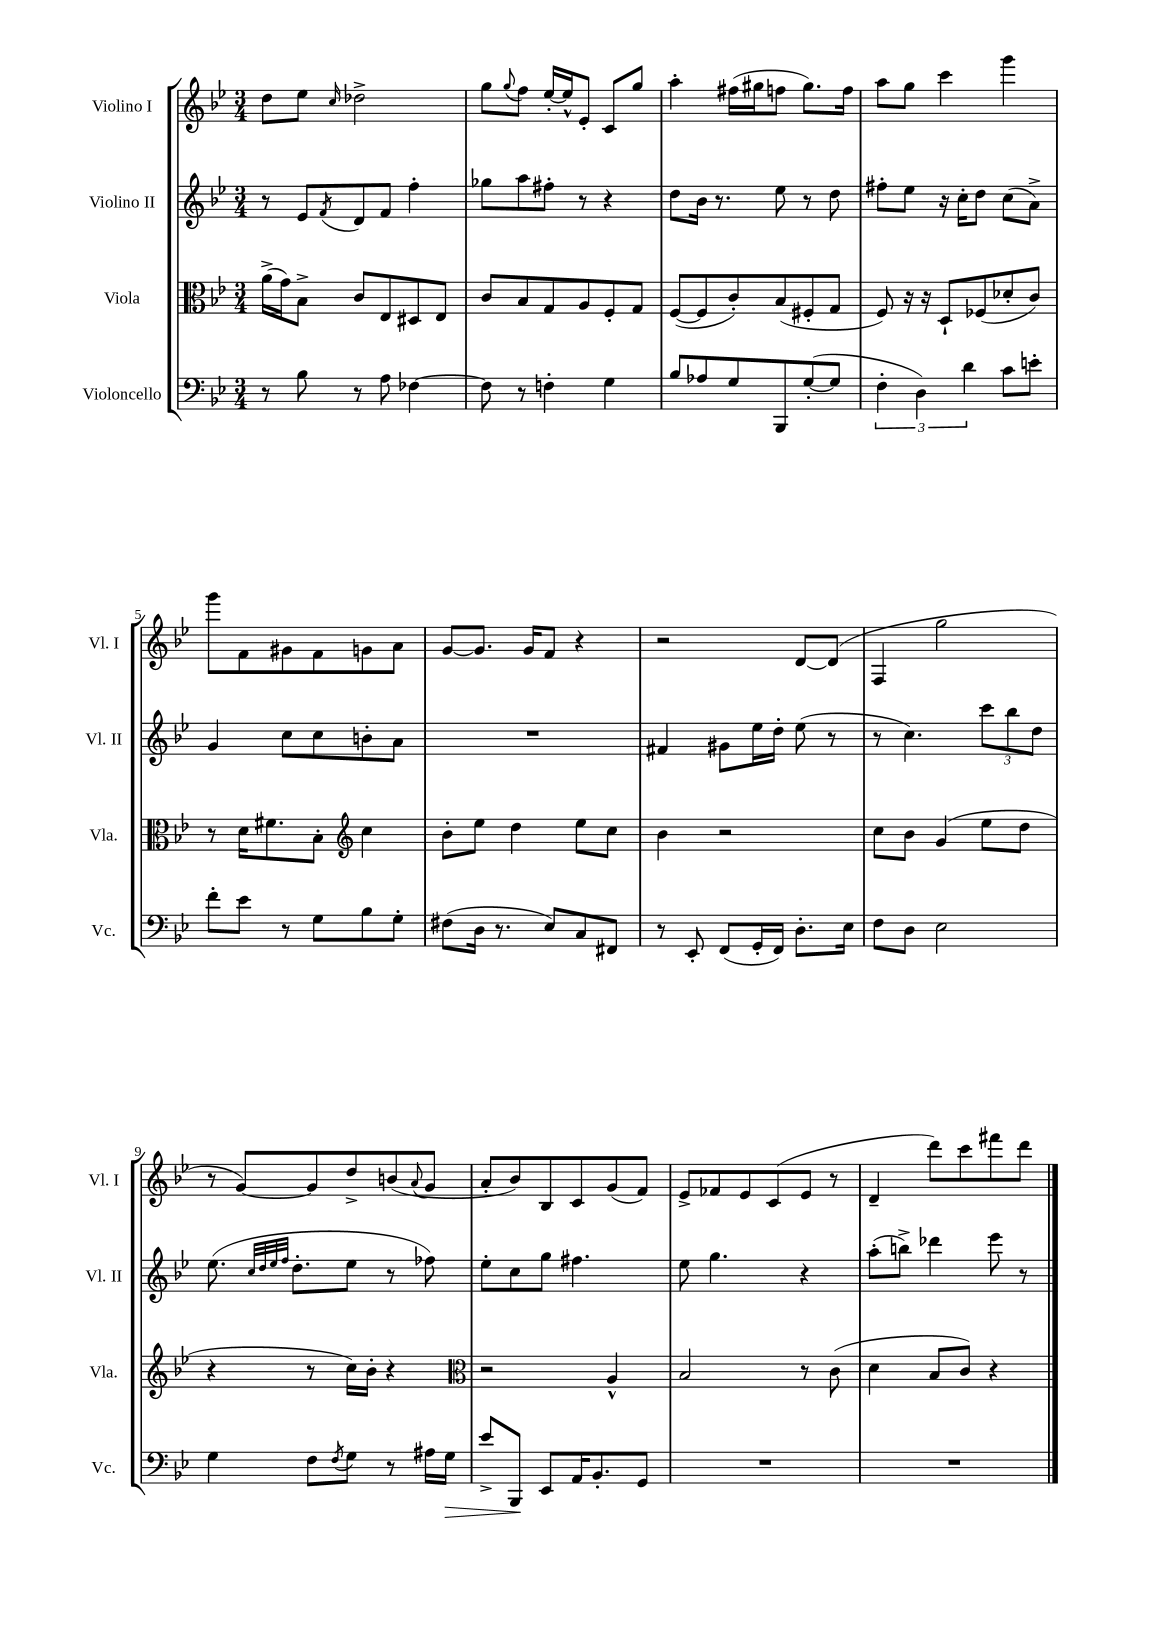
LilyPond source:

<<
\new StaffGroup <<
\new Staff = "s0" \with { instrumentName = "Violino I" shortInstrumentName = "Vl. I" } {
    \clef treble \key bes \major \numericTimeSignature \time 3/4
    d''8 ees''8 \grace { c''16 } des''2-> |
    g''8 \appoggiatura { g''8 } f''8 ees''16~-. ees''16-^ ees'8-. c'8 g''8 |
    a''4-. fis''16( gis''16 f''8 gis''8.) f''16 |
    a''8 g''8 c'''4 g'''4 |
    g'''8 f'8 gis'8 f'8 g'8 a'8 |
    g'8~ g'8. g'16 f'8 r4 |
    r2 d'8~ d'8( |
    f4 g''2 |
    r8 g'8~) g'8 d''8-> b'8( \appoggiatura { a'8 } g'8 |
    a'8-. bes'8) bes8 c'8 g'8( f'8) |
    ees'8-> fes'8 ees'8 c'8( ees'8 r8 |
    d'4-- d'''8) c'''8 fis'''8 d'''8 \bar "|." |
}
\new Staff = "s1" \with { instrumentName = "Violino II" shortInstrumentName = "Vl. II" } {
    \clef treble \key bes \major \numericTimeSignature \time 3/4
    r8 ees'8 \acciaccatura { f'8 } d'8 f'8 f''4-. |
    ges''8 a''8 fis''8-. r8 r4 |
    d''8 bes'16 r8. ees''8 r8 d''8 |
    fis''8-. ees''8 r16 c''16-. d''8 c''8( a'8->) |
    g'4 c''8 c''8 b'8-. a'8 |
    R2. |
    fis'4 gis'8 ees''16 d''16-. ees''8( r8 |
    r8 c''4.) \tuplet 3/2 { c'''8 bes''8 d''8 } |
    ees''8.( \grace { c''32 d''32 ees''32 f''32 } d''8.-. ees''8 r8 fes''8) |
    ees''8-. c''8 g''8 fis''4. |
    ees''8 g''4. r4 |
    a''8-.( b''8->) des'''4 ees'''8 r8 \bar "|." |
}
\new Staff = "s2" \with { instrumentName = "Viola" shortInstrumentName = "Vla." } {
    \clef alto \key bes \major \numericTimeSignature \time 3/4
    a'16->( g'16) bes8-> c'8 ees8 dis8 ees8 |
    c'8 bes8 g8 a8 f8-. g8 |
    f8~( f8 c'8-.) bes8( fis8-. g8 |
    f8) r16 r16 d8-! fes8( des'8-. c'8) |
    r8 d'16 fis'8. bes8-. \clef treble c''4 |
    bes'8-. ees''8 d''4 ees''8 c''8 |
    bes'4 r2 |
    c''8 bes'8 g'4( ees''8 d''8 |
    r4 r8 c''16) bes'16-. r4 |
    \clef alto r2 a4-^ |
    bes2 r8 c'8( |
    d'4 bes8 c'8) r4 \bar "|." |
}
\new Staff = "s3" \with { instrumentName = "Violoncello" shortInstrumentName = "Vc." } {
    \clef bass \key bes \major \numericTimeSignature \time 3/4
    r8 bes8 r8 a8 fes4~ |
    fes8 r8 f4-. g4 |
    bes8 aes8 g8 bes,,8 g8~-.( g8 |
    \tuplet 3/2 { f4-. d4) d'4 } c'8 e'8-. |
    f'8-. ees'8 r8 g8 bes8 g8-. |
    fis8( d16 r8. ees8) c8 fis,8 |
    r8 ees,8-. f,8( g,16-. f,16) d8.-. ees16 |
    f8 d8 ees2 |
    g4 f8 \acciaccatura { f8 } g8 r8 ais16 g16\> |
    ees'8-> bes,,8\! ees,8 a,16 bes,8.-. g,8 |
    R2. |
    R2. \bar "|." |
}
>>
>>
